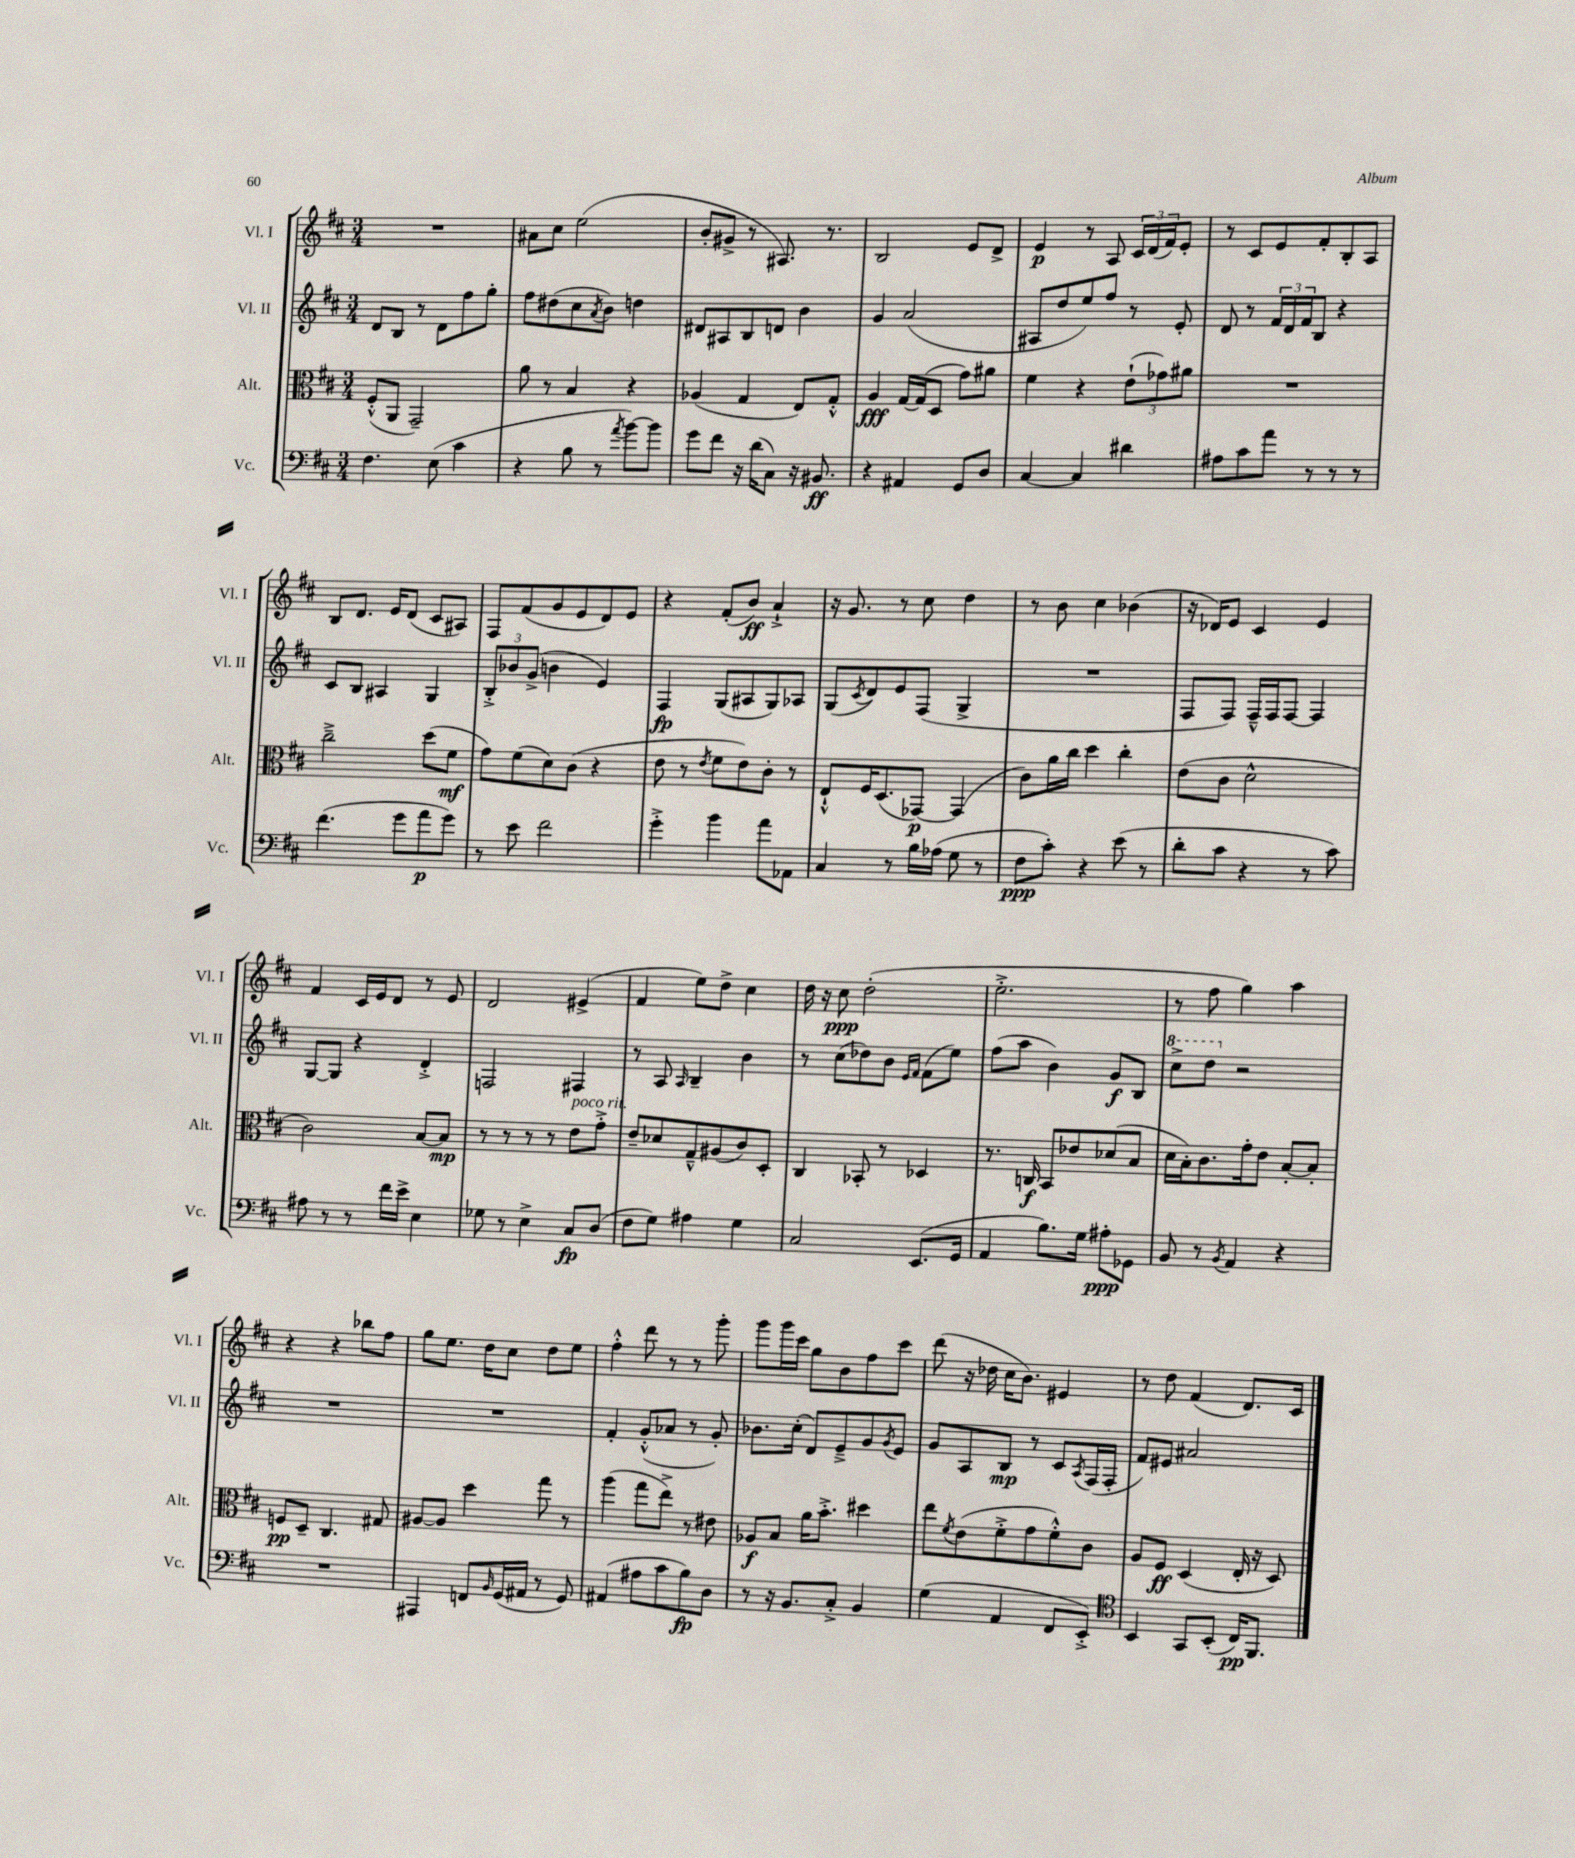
<<
\new StaffGroup <<
\new Staff = "s0" \with { instrumentName = "Vl. I" shortInstrumentName = "Vl. I" } {
    \clef treble \key d \major \numericTimeSignature \time 3/4
    R2. |
    ais'8 cis''8 e''2( |
    b'8-. gis'8-> r8 ais8.) r8. |
    b2 e'8 d'8-> |
    e'4\p r8 a8 \tuplet 3/2 { cis'16 d'16( fis'16) } e'8-. |
    r8 cis'8 e'8 fis'8-. b8-. a8 |
    b8 d'8. e'16 d'8( cis'8 ais8) |
    fis8 fis'8( g'8 e'8 d'8) e'8 |
    r4 fis'8-.( b'8\ff) a'4-!-> |
    r16 g'8. r8 cis''8 d''4 |
    r8 b'8 cis''4 bes'4( |
    r16 des'16) e'8 cis'4 e'4 |
    fis'4 cis'16 e'16 d'8 r8 e'8 |
    d'2 eis'4->( |
    fis'4 e''8) d''8-> cis''4 |
    d''16 r16 cis''8\ppp d''2-.( |
    e''2.-.-> |
    r8 fis''8 g''4) a''4 |
    r4 r4 bes''8 fis''8 |
    g''8 e''8. d''16 cis''8 d''8 e''8 |
    fis''4-.-^ d'''8 r8 r8 g'''8-. |
    g'''8 g'''16 cis'''16 g''8 b'8 fis''8 cis'''8 |
    d'''8( r16 des''16 cis''16 b'8.) eis'4 |
    r8 d''8 fis'4( d'8.) cis'16 \bar "|." |
}
\new Staff = "s1" \with { instrumentName = "Vl. II" shortInstrumentName = "Vl. II" } {
    \clef treble \key d \major \numericTimeSignature \time 3/4
    d'8 b8 r8 d'8 fis''8 g''8-. |
    fis''8 dis''8( cis''8 \acciaccatura { a'8 } b'8) d''4 |
    dis'8 ais8 b8 d'8 b'4 |
    g'4 a'2( |
    ais8 d''8 e''8) fis''8 r8 e'8-. |
    d'8 r8 \tuplet 3/2 { fis'16 d'16 fis'16 } b8 r4 |
    cis'8 b8 ais4 g4 |
    \tuplet 3/2 { b8-.-> bes'8 g'8->( } b'4 e'4) |
    fis4\fp g8( ais8 g8) aes8 |
    g8( \acciaccatura { cis'8 } d'8) e'8 fis8( g4-> |
    R2. |
    fis8 fis8) fis16---^ fis16 fis8~ fis4 |
    g8~ g8 r4 d'4-.-> |
    f2 fis4 |
    r8 a8 \grace { a16 } b4-- b'4 |
    r8 cis''8( des''8) b'8 \grace { e'16 fis'16 } fis'8( e''8) |
    fis''8( a''8 b'4) g'8\f b8 |
    \ottava #1 cis'''8-> d'''8 \ottava #0 r2 |
    R2. |
    R2. |
    fis'4-. g'8-.-^( aes'8 r8 g'8-.) |
    bes'8. cis''16-.( d'8) e'8---> g'8 \acciaccatura { g'8 } e'8 |
    g'8 a8 b8\mp r8 cis'8 \acciaccatura { a8 } fis16( fis16-. |
    fis'8) eis'8 ais'2 \bar "|." |
}
\new Staff = "s2" \with { instrumentName = "Alt." shortInstrumentName = "Alt." } {
    \clef alto \key d \major \numericTimeSignature \time 3/4
    fis8-.-^( a,8 g,2--) |
    a'8 r8 b4 r4 |
    aes4( g4 e8) g8-.-^ |
    a4\fff g16~ g16( d8 g'8) ais'8 |
    fis'4 r4 \tuplet 3/2 { e'8-!( ges'8) ais'8 } |
    R2. |
    cis''2---> d''8( fis'8\mf |
    g'8) fis'8( d'8) cis'8( r4 |
    e'8 r8 \acciaccatura { e'8 } fis'8 e'8) cis'8-. r8 |
    e8-!-^ fis16 d8.( ges,8~\p) ges,4( |
    cis'8) a'16 cis''16 d''4 cis''4-. |
    e'8( cis'8 d'2-^ |
    cis'2) b8~ b8\mp |
    r8 r8 r8 r8 e'8^\markup { \italic "poco rit." } g'8-.-> |
    e'8-- des'8 g8---^ ais8( cis'8) d8-. |
    cis4 bes,8-. r8 des4 |
    r8. c16\f b,8 ees'8 des'8( b8 |
    d'16 b16-.) cis'8. g'16-. e'8 b8~-. b8-. |
    f8\pp d8-- cis4. gis8 |
    ais8~ ais8 d''4 g''8 r8 |
    a''4( g''8 e''8->) r8 eis'8 |
    aes8\f b8 a'16 b'8.-.-> dis''4 |
    e''8 \acciaccatura { fis'8 } e'8( fis'8-.-> g'8 fis'8-.-^) cis'8 |
    a8 fis8\ff d4( e16-. r16 d8) \bar "|." |
}
\new Staff = "s3" \with { instrumentName = "Vc." shortInstrumentName = "Vc." } {
    \clef bass \key d \major \numericTimeSignature \time 3/4
    fis4. e8( cis'4 |
    r4 b8 r8 \acciaccatura { a'8 } b'8~) b'8 |
    g'8 fis'8 r16 d'16( cis8) r16 bis,8.\ff |
    r4 ais,4 g,8 d8 |
    cis4~ cis4 dis'4 |
    ais8 cis'8 a'8 r8 r8 r8 |
    fis'4.( g'8 a'8\p g'8) |
    r8 e'8 fis'2 |
    g'4-.-> b'4 a'8 aes,8 |
    cis4 r8 b16 aes16( g8 r8 |
    fis8\ppp cis'8-.) r4 e'8( r8 |
    d'8-. cis'8 r4 r8 cis'8) |
    ais8 r8 r8 fis'16 e'16-> e4 |
    ges8 r8 e4-> cis8\fp d8( |
    fis8 g8) ais4 g4 |
    cis2 e,8.( g,16 |
    a,4 b8.) g16 ais8-.\ppp ges,8 |
    b,8 r8 \acciaccatura { b,8 } a,4 r4 |
    R2. |
    ais,,4 f,8 \grace { b,16 } g,16( ais,16 r8 g,8) |
    ais,4( ais8 cis'8 b8\fp) d8 |
    r8 r16 b,8. cis8-.-> b,4 |
    g4( a,4 fis,8 e,8-.->) |
    \clef tenor b,4 g,8 b,8-.( cis16\pp) fis,8. \bar "|." |
}
>>
>>
\layout { \context { \Score \remove "Bar_number_engraver" } }
